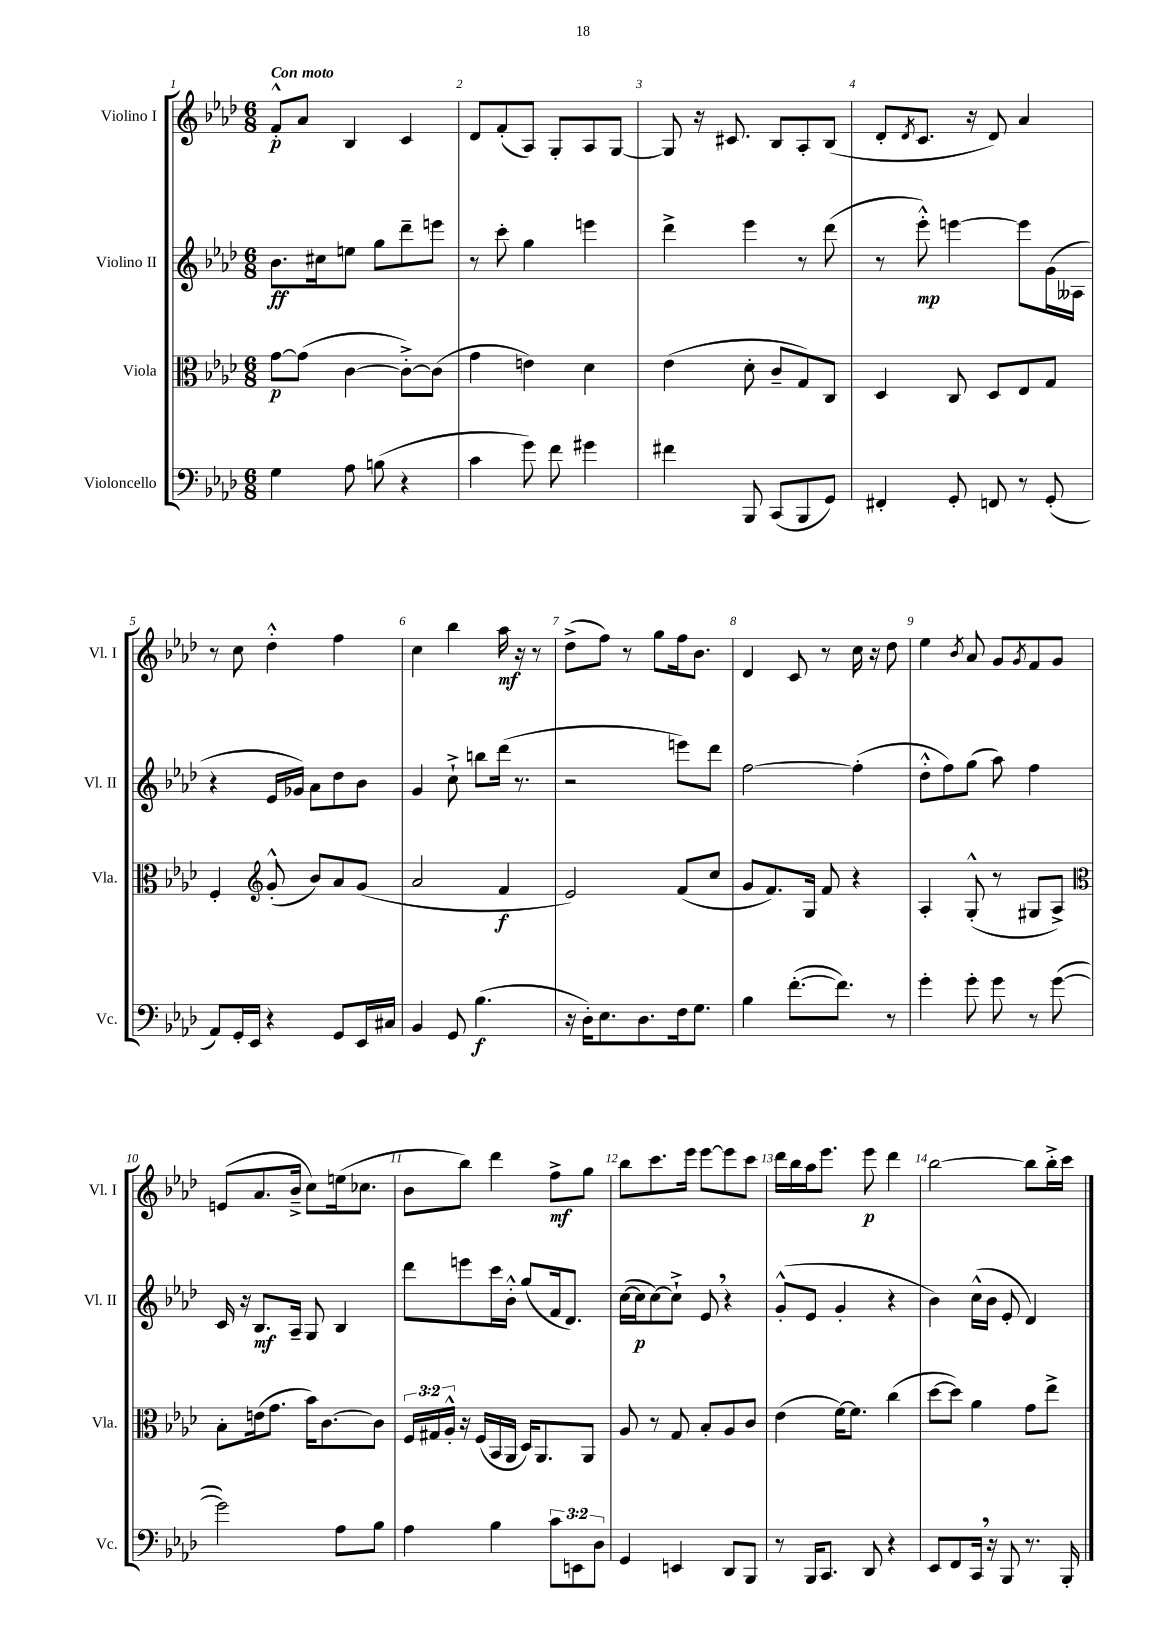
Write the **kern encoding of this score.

**kern	**kern	**kern	**kern
*staff4	*staff3	*staff2	*staff1
*clefF4	*clefC3	*clefG2	*clefG2
*k[b-e-a-d-]	*k[b-e-a-d-]	*k[b-e-a-d-]	*k[b-e-a-d-]
*M6/8	*M6/8	*M6/8	*M6/8
4G	[8g	8.b-	8f'^^
.	(8g]	.	8a-
.	.	16cc#	.
8A-	[4c	8ee	4B-
(8B	.	8gg	.
4r	8c'^_)	8ddd-~	4c
.	(8c]	8eee	.
=	=	=	=
4c	4g	8r	8d-
.	.	8ccc'	(8f'
8g)	4e)	4gg	8A-)
8f	.	.	8G'
4g#	4d-	4eee	8A-
.	.	.	[8G
=	=	=	=
4f#	(4e-	4ddd-^	8G]
.	.	.	16r
.	.	.	8.c#
8BBB-	8d-'	4eee-	.
(8CC	8c~	.	8B-
8BBB-	8G)	8r	8A-'
8GG)	8C	(8ddd-	(8B-
=	=	=	=
4FF#'	4D-	8r	8d-'
.	.	.	8qd-
.	.	8eee-'^^)	8.c
8GG'	8C	[4eee	.
.	.	.	16r
8FF	8D-	.	8d-)
8r	8E-	8eee]	4a-
(8GG'	8G	(16g	.
.	.	16A--	.
=	=	=	=
8AA-)	4F'	4r	8r
16GG'	.	.	8cc
16EE-	.	.	.
*	*clefG2	*	*
4r	(8g'^^	16e-	4dd-'^^
.	.	16g-)	.
.	8b-)	8a-	.
8GG	8a-	8dd-	4ff
16EE-	(8g	8b-	.
16C#	.	.	.
=	=	=	=
4BB-	2a-	4g	4cc
8GG	.	8cc`^	4bb-
(4.B-	.	8bb	.
.	4f	(16ddd-	16aa-
.	.	8.r	16r
.	.	.	8r
=	=	=	=
16r	2e-)	2r	(8dd-^
16D-')	.	.	.
8.E-	.	.	8ff)
.	.	.	8r
8.D-	.	.	.
.	.	.	8gg
16F	(8f	8eee)	16ff
8.G	.	.	8.b-
.	8cc	8ddd-	.
=	=	=	=
4B-	8g	[2ff	4d-
.	8.f)	.	.
([8.f'	.	.	8c
.	16G	.	.
.	8f	.	8r
8.f])	.	.	.
.	4r	(4ff']	16cc
.	.	.	16r
8r	.	.	8dd-
=	=	=	=
4g'	4A-'	8dd-'^^	4ee-
.	.	8ff)	.
.	.	.	8qb-
8g'	(8G'^^	(8gg	8a-
8g	8r	8aa-)	8g
.	.	.	8qg
8r	8G#	4ff	8f
([8g	8A-^)	.	8g
=	=	=	=
*	*clefC3	*	*
2g])	8B-'	16c	(8e
.	.	16r	.
.	(16e	8.B-	8.a-
.	8.g	.	.
.	.	16A-~	16b-~^
.	16b-)	8G	8cc)
.	[8.c	.	.
8A-	.	4B-	(16ee
.	.	.	8.cc-
8B-	8c]	.	.
=	=	=	=
4A-	24F	8ddd-	8b-
.	24G#	.	.
.	24A-'^^	.	.
.	16r	8eee	8bb-)
.	(16F	.	.
4B-	16BB-	16ccc	4ddd-
.	16AA-	16b-'^^	.
.	16D-)	(8gg	.
.	8.AA-	.	.
12c	.	16f	8ff^
.	.	8.d-)	.
12EE	.	.	.
.	8AA-	.	8gg
12D-	.	.	.
=	=	=	=
4GG	8A-	([16cc	8bb-
.	.	16cc]	.
.	8r	[8cc)	8.ccc
4EE	8G	8cc`^]	.
.	.	.	16eee-
.	8B-'	8e-	[8eee-
8DD-	8A-	4r	8eee-]
8BBB-	8c	.	8ccc
=	=	=	=
8r	(4e-	(8g'^^	16ddd-
.	.	.	16bb-
16BBB-	.	8e-	16aa-
8.CC	.	.	8.eee-
.	[16f)	4g'	.
.	8.f]	.	.
8DD-	.	.	8eee-
4r	(4cc	4r	4ddd-
=	=	=	=
8EE-	[8dd-	4b-)	[2bb-
8FF	8dd-])	.	.
16CC	4a-	(16cc^^	.
16r	.	16b-	.
8BBB-	.	8e-'	.
8.r	8g	4d-)	8bb-]
.	8ee-^	.	16bb-'^
16BBB-'	.	.	16ccc
==	==	==	==
*-	*-	*-	*-
